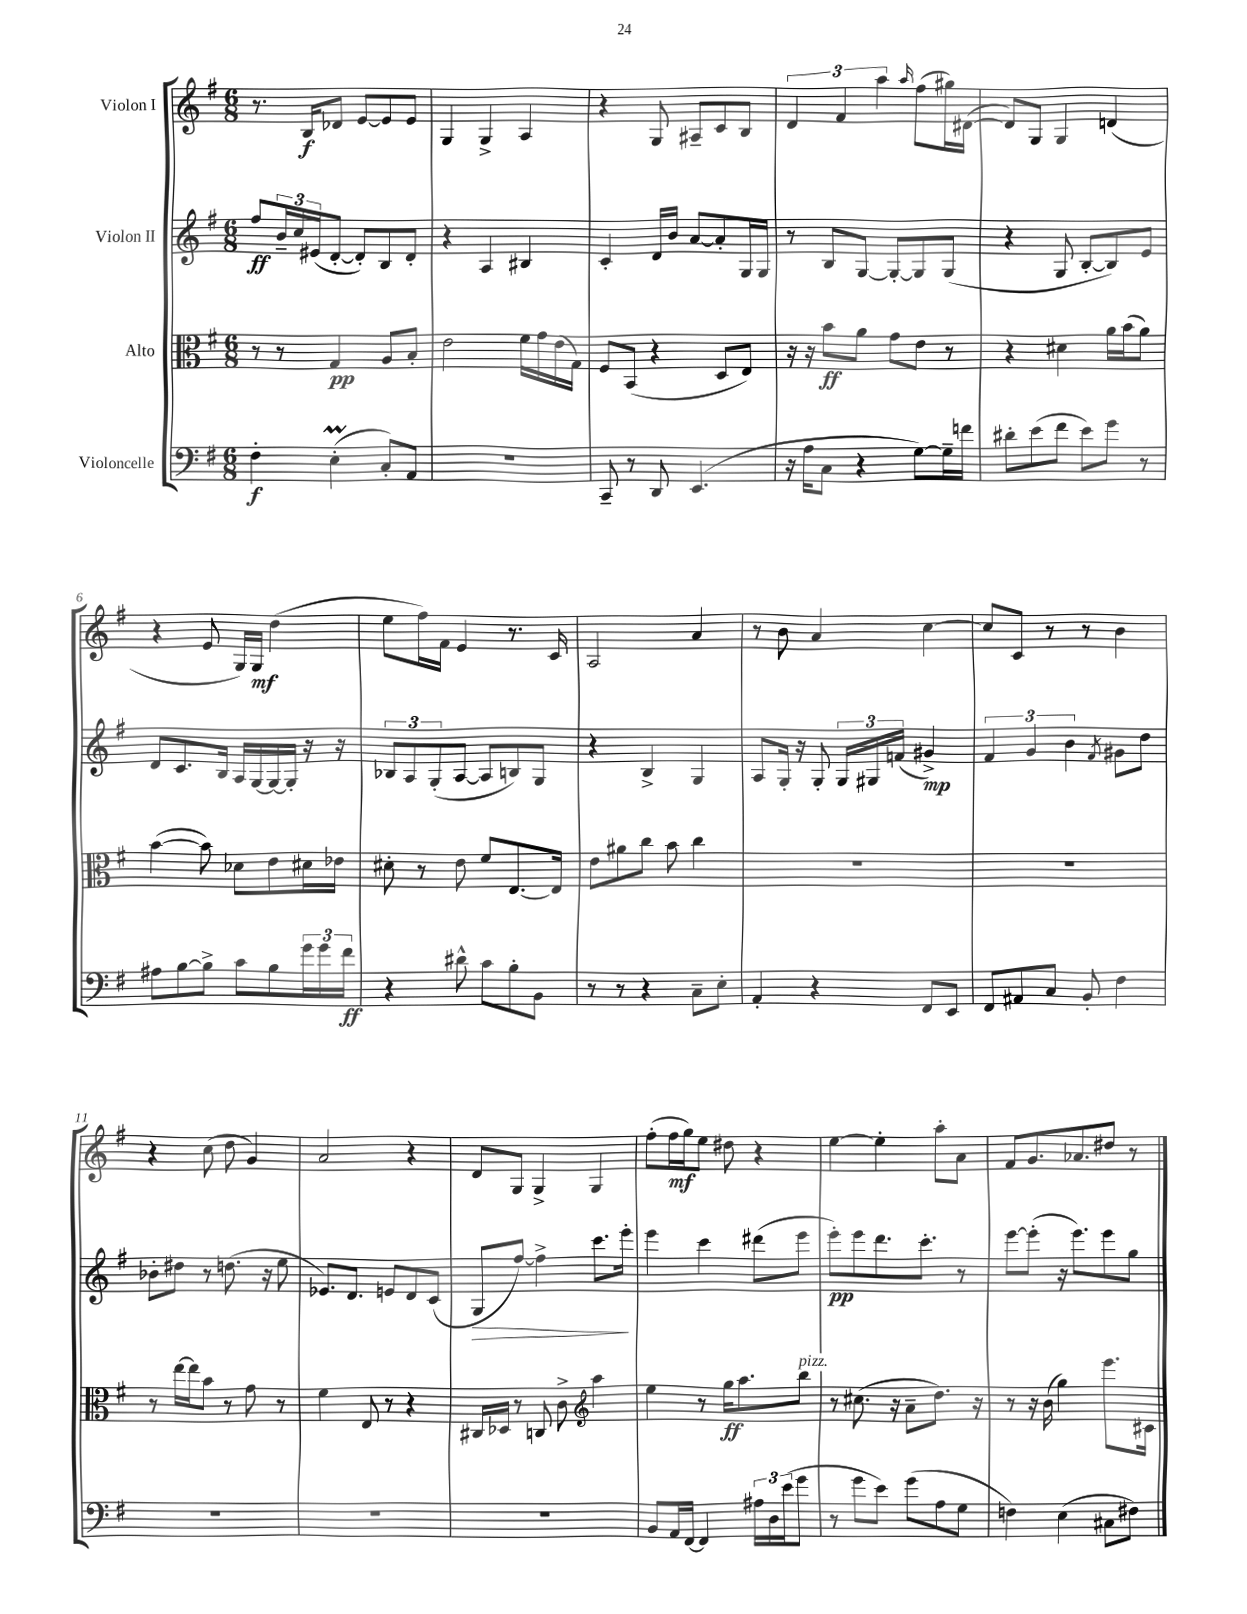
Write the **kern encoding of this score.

**kern	**kern	**kern	**kern
*staff4	*staff3	*staff2	*staff1
*clefF4	*clefC3	*clefG2	*clefG2
*k[f#]	*k[f#]	*k[f#]	*k[f#]
*M6/8	*M6/8	*M6/8	*M6/8
4F#'	8r	8ff#	8.r
.	8r	24b~	.
.	.	24cc	.
.	.	.	16B
.	.	(24e#	.
(4E'	4G	[8d'	8d-
.	.	8d'])	[8e
8C')	8A	8B	8e]
8AA	8B'	8d'	8e
=	=	=	=
2.r	2e	4r	4G
.	.	4A	4G^
.	16f#	4B#	4A
.	16g	.	.
.	(16e	.	.
.	16G)	.	.
=	=	=	=
8CC~	8F#	4c'	4r
8r	(8BB	.	.
8DD	4r	16d	8G
.	.	16b	.
(4.EE	.	[8a	8A#~
.	8D	8a']	8c
.	8E)	16G	8B
.	.	16G	.
=	=	=	=
16r	16r	8r	6d
16A	16r	.	.
8C	8b	8B	.
.	.	.	6f#
4r	8a	[8G	.
.	.	.	6aa
.	8g	8G'_	.
.	.	.	16qqaa
[8G)	8e	8G]	(8ff#
16G~]	8r	(8G	16gg#)
16f	.	.	([16d#
=	=	=	=
8d#'	4r	4r	8d#])
(8e	.	.	8G
8f#	4d#	8G	4G
8e)	.	[8B'	.
8g	16a	8B])	(4d
.	(16b	.	.
8r	8a)	8e	.
=	=	=	=
8A#	([4b	8d	4r
[8B	.	8.c	.
8B^]	8b])	.	8e
.	.	16B	.
8c	8d-	16A	16G)
.	.	[16G	16G
8B	8e	16G_	(4dd
.	.	16G']	.
24g	16d#	16r	.
24g	.	.	.
.	16e-	16r	.
24f#	.	.	.
=	=	=	=
4r	8d#'	12B-	8ee
.	.	12A	.
.	8r	.	16ff#)
.	.	(12G'	.
.	.	.	16f#
8d#^^	8e	[8A	4e
8c	8f#	8A]	.
8B'	[8.E	8B)	8.r
8BB	.	8G	.
.	16E]	.	16c
=	=	=	=
8r	8e	4r	2A
8r	8a#	.	.
4r	8cc	4B^	.
.	8b	.	.
8C~	4cc	4G	4a
8E'	.	.	.
=	=	=	=
4AA'	2.r	8A	8r
.	.	16G'	8b
.	.	16r	.
4r	.	8G'	4a
.	.	24G	.
.	.	24G#	.
.	.	(24f	.
8FF#	.	4g#^)	[4cc
8EE	.	.	.
=	=	=	=
8FF#	2.r	6f#	8cc]
8AA#	.	.	8c
.	.	6g	.
8C	.	.	8r
.	.	6b	.
8BB'	.	.	8r
.	.	8qf#	.
4F#	.	8g#	4b
.	.	8dd	.
=	=	=	=
2.r	8r	8b-'	4r
.	[16ee	8dd#	.
.	16ee]	.	.
.	8b	8r	(8cc
.	8r	(8.dd	8dd
.	8g	.	4g)
.	.	16r	.
.	8r	8ee	.
=	=	=	=
2.r	4f#	8.e-)	2a
.	.	8.d	.
.	8E	.	.
.	8r	8e	.
.	4r	8d	4r
.	.	(8c	.
=	=	=	=
2.r	16C#	8G	8d
.	16D-	.	.
.	8r	[8ff#)	8G
.	8C	4ff#^]	4G^
.	8c^	.	.
*	*clefG2	*	*
.	4aa	8.ccc	4G
.	.	16eee'	.
=	=	=	=
8BB	4ee	4eee	(8ff#'
16AA	.	.	16ff#
[16FF#	.	.	16gg)
4FF#]	8r	4ccc	8ee
.	16gg	.	8dd#
.	8.aa	.	.
24A#	.	(8ddd#	4r
24D	.	.	.
(24e	.	.	.
8g	8bb	8eee	.
=	=	=	=
8r	8r	8eee')	[4ee
8g	(8.cc#	8eee	.
8e)	.	8.ddd	4ee']
.	16r	.	.
(8g	8a~	.	.
.	.	8.ccc'	.
8A	8.dd)	.	8aa'
8G	.	8r	8a
.	16r	.	.
=	=	=	=
4F)	8r	[8eee	8f#
.	16r	(8eee']	8.g
.	(16b	.	.
(4E	4gg)	16r	.
.	.	8.eee)	8.a-
8C#	8.eee	8eee	8dd#
8F#)	.	8gg	8r
.	16c#	.	.
==	==	==	==
*-	*-	*-	*-
